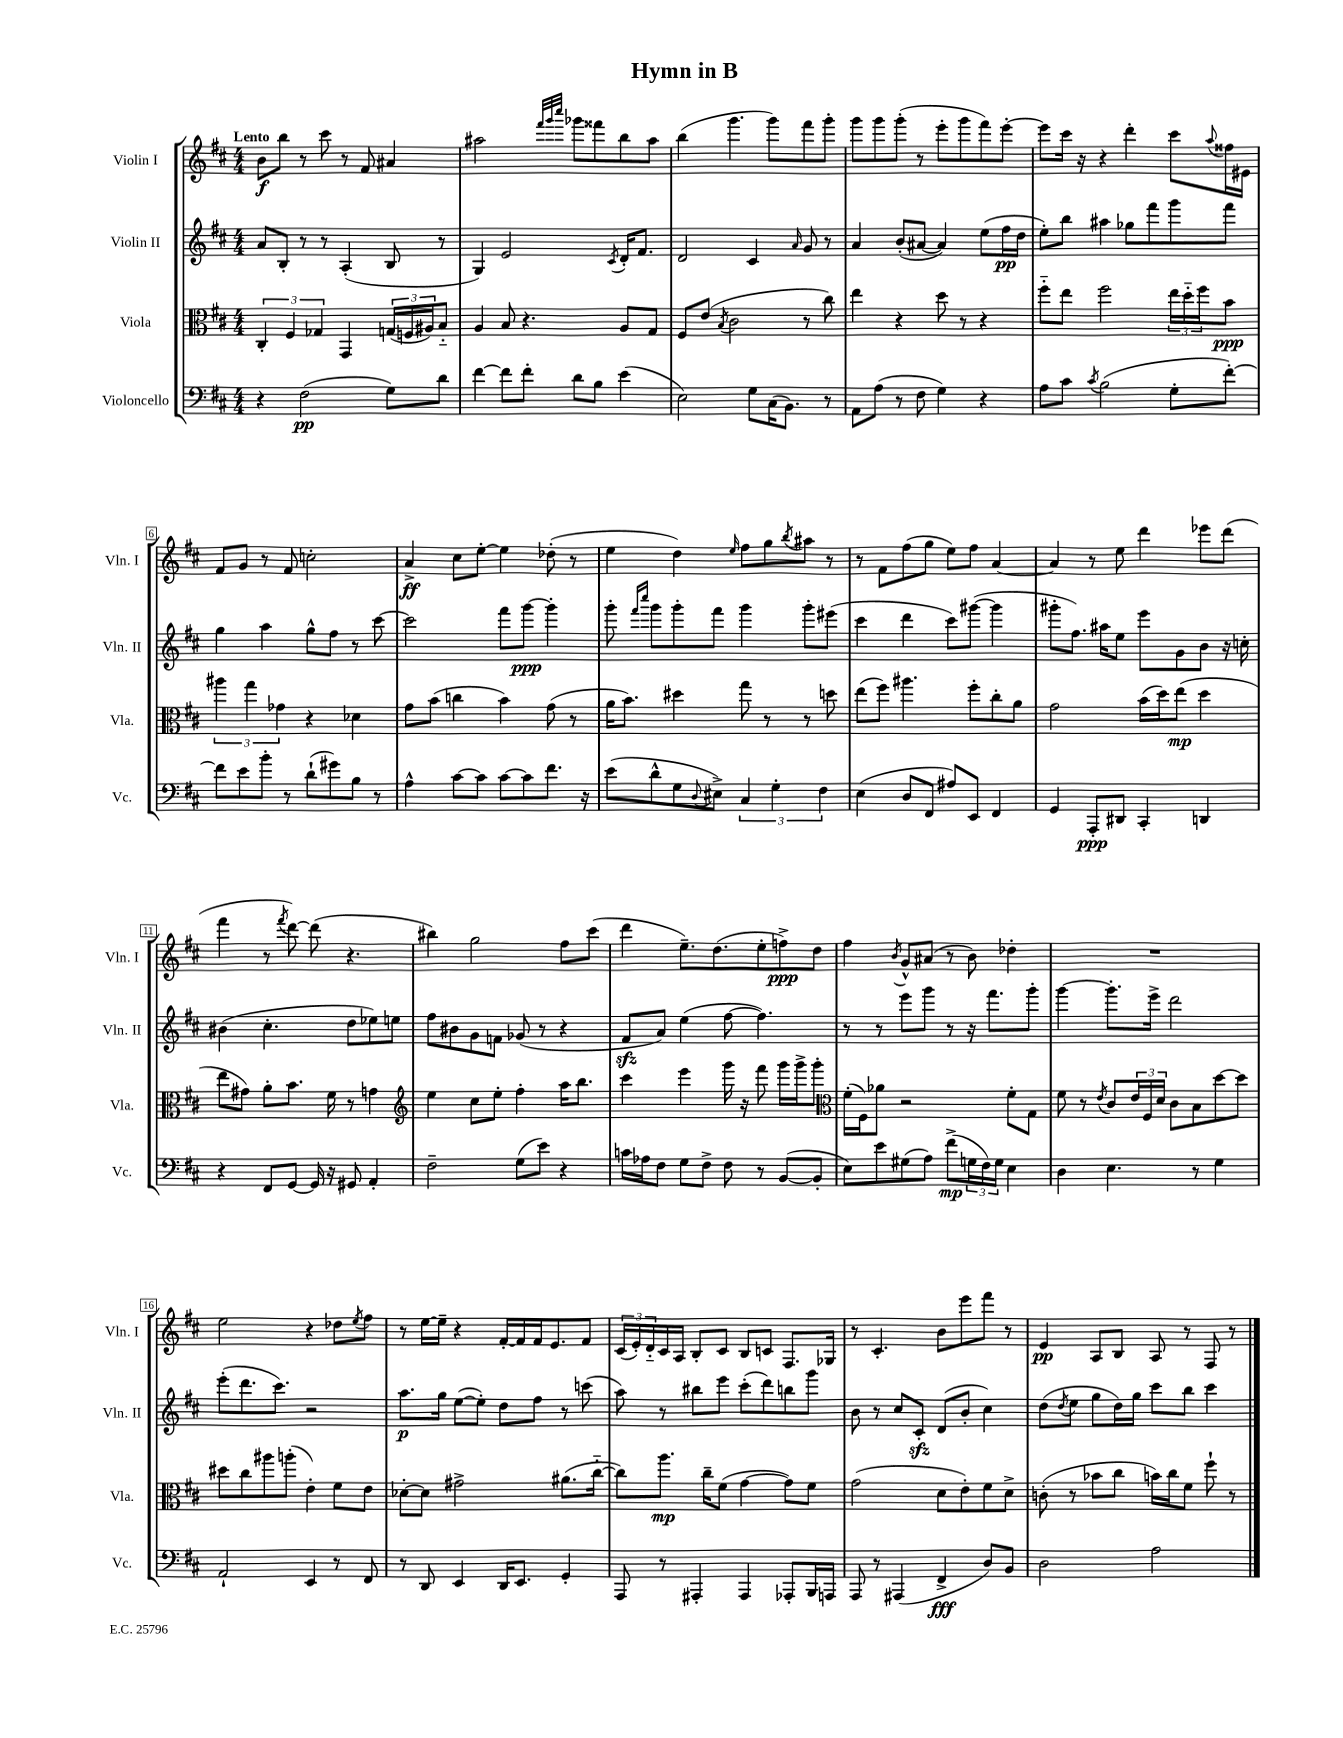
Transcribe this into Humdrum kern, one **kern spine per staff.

**kern	**dynam	**kern	**dynam	**kern	**dynam	**kern	**dynam
*part4	*part4	*part3	*part3	*part2	*part2	*part1	*part1
*staff4	*staff4	*staff3	*staff3	*staff2	*staff2	*staff1	*staff1
*I"Violoncello	*	*I"Viola	*	*I"Violin II	*	*I"Violin I	*
*I'Vc.	*	*I'Vla.	*	*I'Vln. II	*	*I'Vln. I	*
*clefF4	*	*clefC3	*	*clefG2	*	*clefG2	*
*k[f#c#]	*	*k[f#c#]	*	*k[f#c#]	*	*k[f#c#]	*
*M4/4	*	*M4/4	*	*M4/4	*	*M4/4	*
=1	=1	=1	=1	=1	=1	=1	=1
!	!	!	!	!	!	!LO:TX:a:B:t=Lento	!
4r	.	6C#'/	.	8a/L	.	8b\L	f
.	.	.	.	8B'/J	.	8bb\J	.
.	.	6F#/	.	.	.	.	.
(2F#\	pp	.	.	8r	.	8r	.
.	.	6G-X/	.	.	.	.	.
.	.	.	.	8r	.	8ccc#\	.
.	.	4GG/	.	(4A'/	.	8r	.
.	.	.	.	.	.	8f#/	.
8G\L)	.	(24Gn/LL	.	8B/	.	4a#X/	.
.	.	24Fn/	.	.	.	.	.
.	.	24A#X/J)	.	.	.	.	.
8d\J	.	8B/J	.	8r	.	.	.
=2	=2	=2	=2	=2	=2	=2	=2
[4f#\	.	4A/	.	4G/)	.	2aa#X\	.
8f#\L]	.	8B/	.	2e/	.	.	.
8f#'\J	.	4.r	.	.	.	.	.
.	.	.	.	.	.	32qqfff#/LLL	.
.	.	.	.	.	.	32qqggg/	.
.	.	.	.	.	.	32qqcccc#/JJJ	.
8d\L	.	.	.	.	.	8ggg-X\L	.
8B\J	.	.	.	.	.	8fff##X\	.
.	.	.	.	8qc#/	.	.	.
(4e\	.	8A/L	.	16d'/KL	.	8bb\	.
.	.	.	.	8.f#/J	.	.	.
.	.	8G/J	.	.	.	8aa#\J	.
=3	=3	=3	=3	=3	=3	=3	=3
2E\)	.	8F#/L	.	2d/	.	(4bb\	.
.	.	(8e/J	.	.	.	.	.
.	.	8qB/	.	.	.	.	.
.	.	2c#\	.	.	.	4.ggg\	.
8G\L	.	.	.	4c#/	.	.	.
(16C#\K	.	.	.	.	.	8ggg\L)	.
8.BB\J)	.	.	.	.	.	.	.
.	.	.	.	16qqa/	.	.	.
.	.	8r	.	8g/	.	8fff#\	.
8r	.	8cc#\)	.	8r	.	8ggg'\J	.
=4	=4	=4	=4	=4	=4	=4	=4
8AA\L	.	4ee\	.	4a/	.	8ggg\L	.
(8A\J	.	.	.	.	.	8ggg\	.
8r	.	4r	.	(8b'/L	.	(8ggg'\J	.
8F#\	.	.	.	[8a#X/J	.	8r	.
4G\)	.	8dd\	.	4a#/])	.	8eee'\L	.
.	.	8r	.	.	.	8ggg\	.
4r	.	4r	.	(8ee\L	.	8fff#\)	.
.	.	.	.	16ff#\L	pp	[8eee'\J	.
.	.	.	.	16dd\JJ	.	.	.
=5	=5	=5	=5	=5	=5	=5	=5
8A\L	.	8ff#\L	.	8ee'\L)	.	8eee\L]	.
8c#\J	.	8ee\J	.	8bb\J	.	16ccc#\Jk	.
.	.	.	.	.	.	16r	.
8qc#/	.	.	.	.	.	.	.
(2B\	.	2ff#\	.	4aa#X\	.	4r	.
.	.	.	.	8gg-X\L	.	4ddd'\	.
.	.	.	.	8fff#\	.	.	.
8G'\L	.	24ee\LL	.	8ggg\	.	8ccc#\L	.
.	.	24dd\	.	.	.	.	.
.	.	24ff#\J	.	.	.	.	.
.	.	.	.	.	.	8qqaa/	.
[8f#'\J)	.	8b\J	ppp	8fff#\J	.	16ff##X\L	.
.	.	.	.	.	.	16e#X\JJ	.
!!LO:LB:g=z
=6	=6	=6	=6	=6	=6	=6	=6
8f#\L]	.	6aa#X\	.	4gg\	.	8f#/L	.
8e\	.	.	.	.	.	8g/J	.
.	.	6gg\	.	.	.	.	.
8b'\J	.	.	.	4aa\	.	8r	.
.	.	6g-X\	.	.	.	.	.
8r	.	.	.	.	.	8f#/	.
(8d`\L	.	4r	.	8gg^^\L	.	2ccn'\	.
8g#X\)	.	.	.	8ff#\J	.	.	.
8B\J	.	4d-X\	.	8r	.	.	.
8r	.	.	.	[8ccc#\	.	.	.
=7	=7	=7	=7	=7	=7	=7	=7
4A^^\	.	8g\L	.	2ccc#\]	.	4a^/	ff
.	.	(8b\J	.	.	.	.	.
[8c#\L	.	4ccn\	.	.	.	8cc#\L	.
8c#\J]	.	.	.	.	.	[8ee'\J	.
[8c#\L	.	4b\)	.	8fff#\L	.	4ee\]	.
8c#\]	.	.	.	[8ggg\J	ppp	.	.
8.f#\J	.	(8g\	.	4ggg'\]	.	(8dd-X'\	.
.	.	8r	.	.	.	8r	.
16r	.	.	.	.	.	.	.
=8	=8	=8	=8	=8	=8	=8	=8
(8e\L	.	16a\KL	.	8ggg'\	.	4ee\	.
.	.	8.b\J)	.	.	.	.	.
.	.	.	.	16qqfff#/LL	.	.	.
.	.	.	.	16qqcccc#/JJ	.	.	.
8d^^\	.	.	.	8ggg\L	.	.	.
8G\	.	4dd#X\	.	8ggg'\	.	4dd\)	.
8qqD/	.	.	.	.	.	.	.
8E#X^\J)	.	.	.	8fff#\J	.	.	.
.	.	.	.	.	.	16qqee/	.
6C#/	.	8gg\	.	4ggg\	.	8ff#\L	.
.	.	8r	.	.	.	8gg\	.
6G'\	.	.	.	.	.	.	.
.	.	.	.	.	.	8qbb/	.
.	.	8r	.	8ggg'\L	.	8aa#X\J	.
6F#\	.	.	.	.	.	.	.
.	.	8ddn\	.	(8eee#X\J	.	8r	.
=9	=9	=9	=9	=9	=9	=9	=9
(4E\	.	(8ee\L	.	4ccc#\	.	8r	.
.	.	8ff#\J)	.	.	.	8f#\L	.
8D/L	.	4.aa#X\	.	4ddd\	.	(8ff#\	.
8FF#/J	.	.	.	.	.	8gg\J	.
8A#X/L)	.	.	.	8ccc#\L)	.	8ee\L)	.
8EE/J	.	8ff#'\L	.	([8ggg#X\J	.	8ff#\J	.
4FF#/	.	8cc#'\	.	4ggg#\]	.	[4a/	.
.	.	8a\J	.	.	.	.	.
=10	=10	=10	=10	=10	=10	=10	=10
4GG/	.	2g\	.	8ggg#X'\L	.	4a/]	.
.	.	.	.	8.ff#\J)	.	.	.
8AAA'/L	ppp	.	.	.	.	8r	.
.	.	.	.	16aa#X\KL	.	.	.
8DD#X/J	.	.	.	8ee\J	.	8ee\	.
4CC#'/	.	(16b\LL	.	8eee\L	.	4ddd\	.
.	.	16dd\J)	.	.	.	.	.
.	.	(8ee\J	mp	8g\	.	.	.
4DDn/	.	4dd\	.	8b\J	.	8eee-X\L	.
.	.	.	.	16r	.	(8ddd\J	.
.	.	.	.	16ccn'\	.	.	.
!!LO:LB:g=z
=11	=11	=11	=11	=11	=11	=11	=11
4r	.	8ee\L	.	(4b#X\	.	4fff#\	.
.	.	8g#X\J)	.	.	.	.	.
8FF#/L	.	8a'\L	.	4.cc#'\	.	8r	.
.	.	.	.	.	.	8qfff#/	.
[8GG/J	.	8.b\J	.	.	.	[8ddd\)	.
16GG/]	.	.	.	.	.	(8ddd\]	.
16r	.	16f#\	.	.	.	.	.
8GG#X/	.	8r	.	8dd\L	.	4.r	.
4AA'/	.	4gn\	.	8ee-X\)	.	.	.
.	.	.	.	8een\J	.	.	.
=12	=12	=12	=12	=12	=12	=12	=12
*	*	*clefG2	*	*	*	*	*
2F#~\	.	4ee\	.	8ff#\L	.	4bb#X\)	.
.	.	.	.	8b#X\	.	.	.
.	.	8cc#\L	.	8g\	.	2gg\	.
.	.	8ee'\J	.	8fn\J	.	.	.
(8G\L	.	4ff#'\	.	(8g-X/	.	.	.
8e\J)	.	.	.	8r	.	.	.
4r	.	16aa\KL	.	4r	.	8ff#\L	.
.	.	8.bb\J	.	.	.	.	.
.	.	.	.	.	.	(8ccc#\J	.
=13	=13	=13	=13	=13	=13	=13	=13
16cn\LL	.	4ccc#\	.	8f#zz/L	.	4ddd\	.
16A-X\J	.	.	.	.	.	.	.
8F#\J	.	.	.	8a/J)	.	.	.
8G\L	.	4eee\	.	(4ee\	.	8.ee~\L)	.
8F#^\J	.	.	.	.	.	.	.
.	.	.	.	.	.	(8.dd\	.
8F#\	.	16ggg\	.	[8ff#\	.	.	.
.	.	16r	.	.	.	.	.
8r	.	8fff#\	.	4.ff#\])	.	8ee'\	.
([8BB/L	.	16ggg\LL	.	.	.	8ffn^\)	ppp
.	.	16ggg^\J	.	.	.	.	.
8BB'/J]	.	8ggg'\J	.	.	.	8dd\J	.
=14	=14	=14	=14	=14	=14	=14	=14
*	*	*clefC3	*	*	*	*	*
8E\L)	.	(16f#'\LL	.	8r	.	4ff#\	.
.	.	16F#\J)	.	.	.	.	.
8e\	.	8a-X\J	.	8r	.	.	.
.	.	.	.	.	.	8qb/	.
(8G#X\	.	2r	.	8eee\L	.	8g^^/L	.
8A\J)	.	.	.	8ggg\J	.	(8a#X/J	.
(8f#^\L	mp	.	.	8r	.	8r	.
24Gn\L	.	.	.	16r	.	8b\)	.
24F#\)	.	.	.	.	.	.	.
.	.	.	.	8.fff#\L	.	.	.
24G\JJ	.	.	.	.	.	.	.
4E\	.	8f#'\L	.	.	.	4dd-X'\	.
.	.	8G\J	.	8ggg'\J	.	.	.
=15	=15	=15	=15	=15	=15	=15	=15
4D\	.	8f#\	.	[4ggg\	.	1r	.
.	.	8r	.	.	.	.	.
.	.	8qe/	.	.	.	.	.
4.E\	.	8c#/L	.	8.ggg'\L]	.	.	.
.	.	24e/L	.	.	.	.	.
.	.	24F#/	.	.	.	.	.
.	.	.	.	16eee^\Jk	.	.	.
.	.	24d/JJ	.	.	.	.	.
.	.	8c#\L	.	2ddd\	.	.	.
8r	.	8B\	.	.	.	.	.
4G\	.	[8dd\	.	.	.	.	.
.	.	8dd\J]	.	.	.	.	.
!!LO:LB:g=z
=16	=16	=16	=16	=16	=16	=16	=16
2AA`/	.	8dd#X\L	.	(8eee'\L	.	2ee\	.
.	.	8cc#\	.	8.ddd\	.	.	.
.	.	8aa#X\	.	.	.	.	.
.	.	.	.	8.ccc#\J)	.	.	.
.	.	(8aan'\J	.	.	.	.	.
4EE/	.	4e'\)	.	2r	.	4r	.
8r	.	8f#\L	.	.	.	8dd-X\L	.
.	.	.	.	.	.	8qee/	.
8FF#/	.	8e\J	.	.	.	8ff#\J	.
=17	=17	=17	=17	=17	=17	=17	=17
8r	.	[8d-X'\L	.	8.aa\L	p	8r	.
8DD/	.	8d-\J]	.	.	.	[16ee\LL	.
.	.	.	.	16gg\Jk	.	16ee~\JJ]	.
4EE/	.	2g#X^\	.	([8ee\L	.	4r	.
.	.	.	.	8ee'\J])	.	.	.
16DD/KL	.	.	.	8dd\L	.	[16f#'/LL	.
8.EE/J	.	.	.	.	.	16f#/]	.
.	.	.	.	8ff#\J	.	16f#/J	.
.	.	.	.	.	.	8.e/	.
4GG'/	.	(8.a#X\L	.	8r	.	.	.
.	.	.	.	(8cccn\	.	8f#/J	.
.	.	[16cc#\Jk	.	.	.	.	.
=18	=18	=18	=18	=18	=18	=18	=18
8AAA/	.	8cc#\L])	.	8aa\)	.	(24c#/LL	.
.	.	.	.	.	.	24e'/)	.
.	.	.	.	.	.	24d/	.
8r	.	8.aa\J	mp	8r	.	16c#/	.
.	.	.	.	.	.	16A/JJ	.
4AAA#X'/	.	.	.	8bb#X\L	.	8B'/L	.
.	.	16cc#~\KL	.	.	.	.	.
.	.	(8f#\J	.	8eee\J	.	8c#/J	.
4AAA#/	.	[4g\	.	(8ccc#'\L	.	8B/L	.
.	.	.	.	8ddd\)	.	8cn/J	.
8AAA-X'/L	.	8g\L])	.	8bbn\	.	8.F#/L	.
16BBB/L	.	8f#\J	.	8ggg\J	.	.	.
16AAAn/JJ	.	.	.	.	.	16G-X/Jk	.
=19	=19	=19	=19	=19	=19	=19	=19
8AAA/	.	(2g\	.	8b\	.	8r	.
8r	.	.	.	8r	.	4.c#'/	.
(4AAA#X/	.	.	.	8cc#/L	.	.	.
.	.	.	.	8c#zz'/J	.	.	.
4FF#^/	fff	8d\L	.	(8d/L	.	8b\L	.
.	.	8e'\)	.	8b'/J	.	8eee\	.
8D/L)	.	8f#\	.	4cc#\)	.	8fff#\J	.
8BB/J	.	8d^\J	.	.	.	8r	.
=20	=20	=20	=20	=20	=20	=20	=20
2D\	.	(8cn'\	.	(8dd\L	.	4e/	pp
.	.	.	.	8qdd/	.	.	.
.	.	8r	.	8ee\J	.	.	.
.	.	8b-X\L	.	8gg\L	.	8A/L	.
.	.	8cc#\J	.	16dd\L)	.	8B/J	.
.	.	.	.	16gg\JJ	.	.	.
2A\	.	16bn\LL)	.	8ccc#\L	.	8A/	.
.	.	16cc#\J	.	.	.	.	.
.	.	8f#\J	.	8bb\J	.	8r	.
.	.	8ff#`\	.	4ccc#\	.	8F#/	.
.	.	8r	.	.	.	8r	.
==	==	==	==	==	==	==	==
*-	*-	*-	*-	*-	*-	*-	*-
